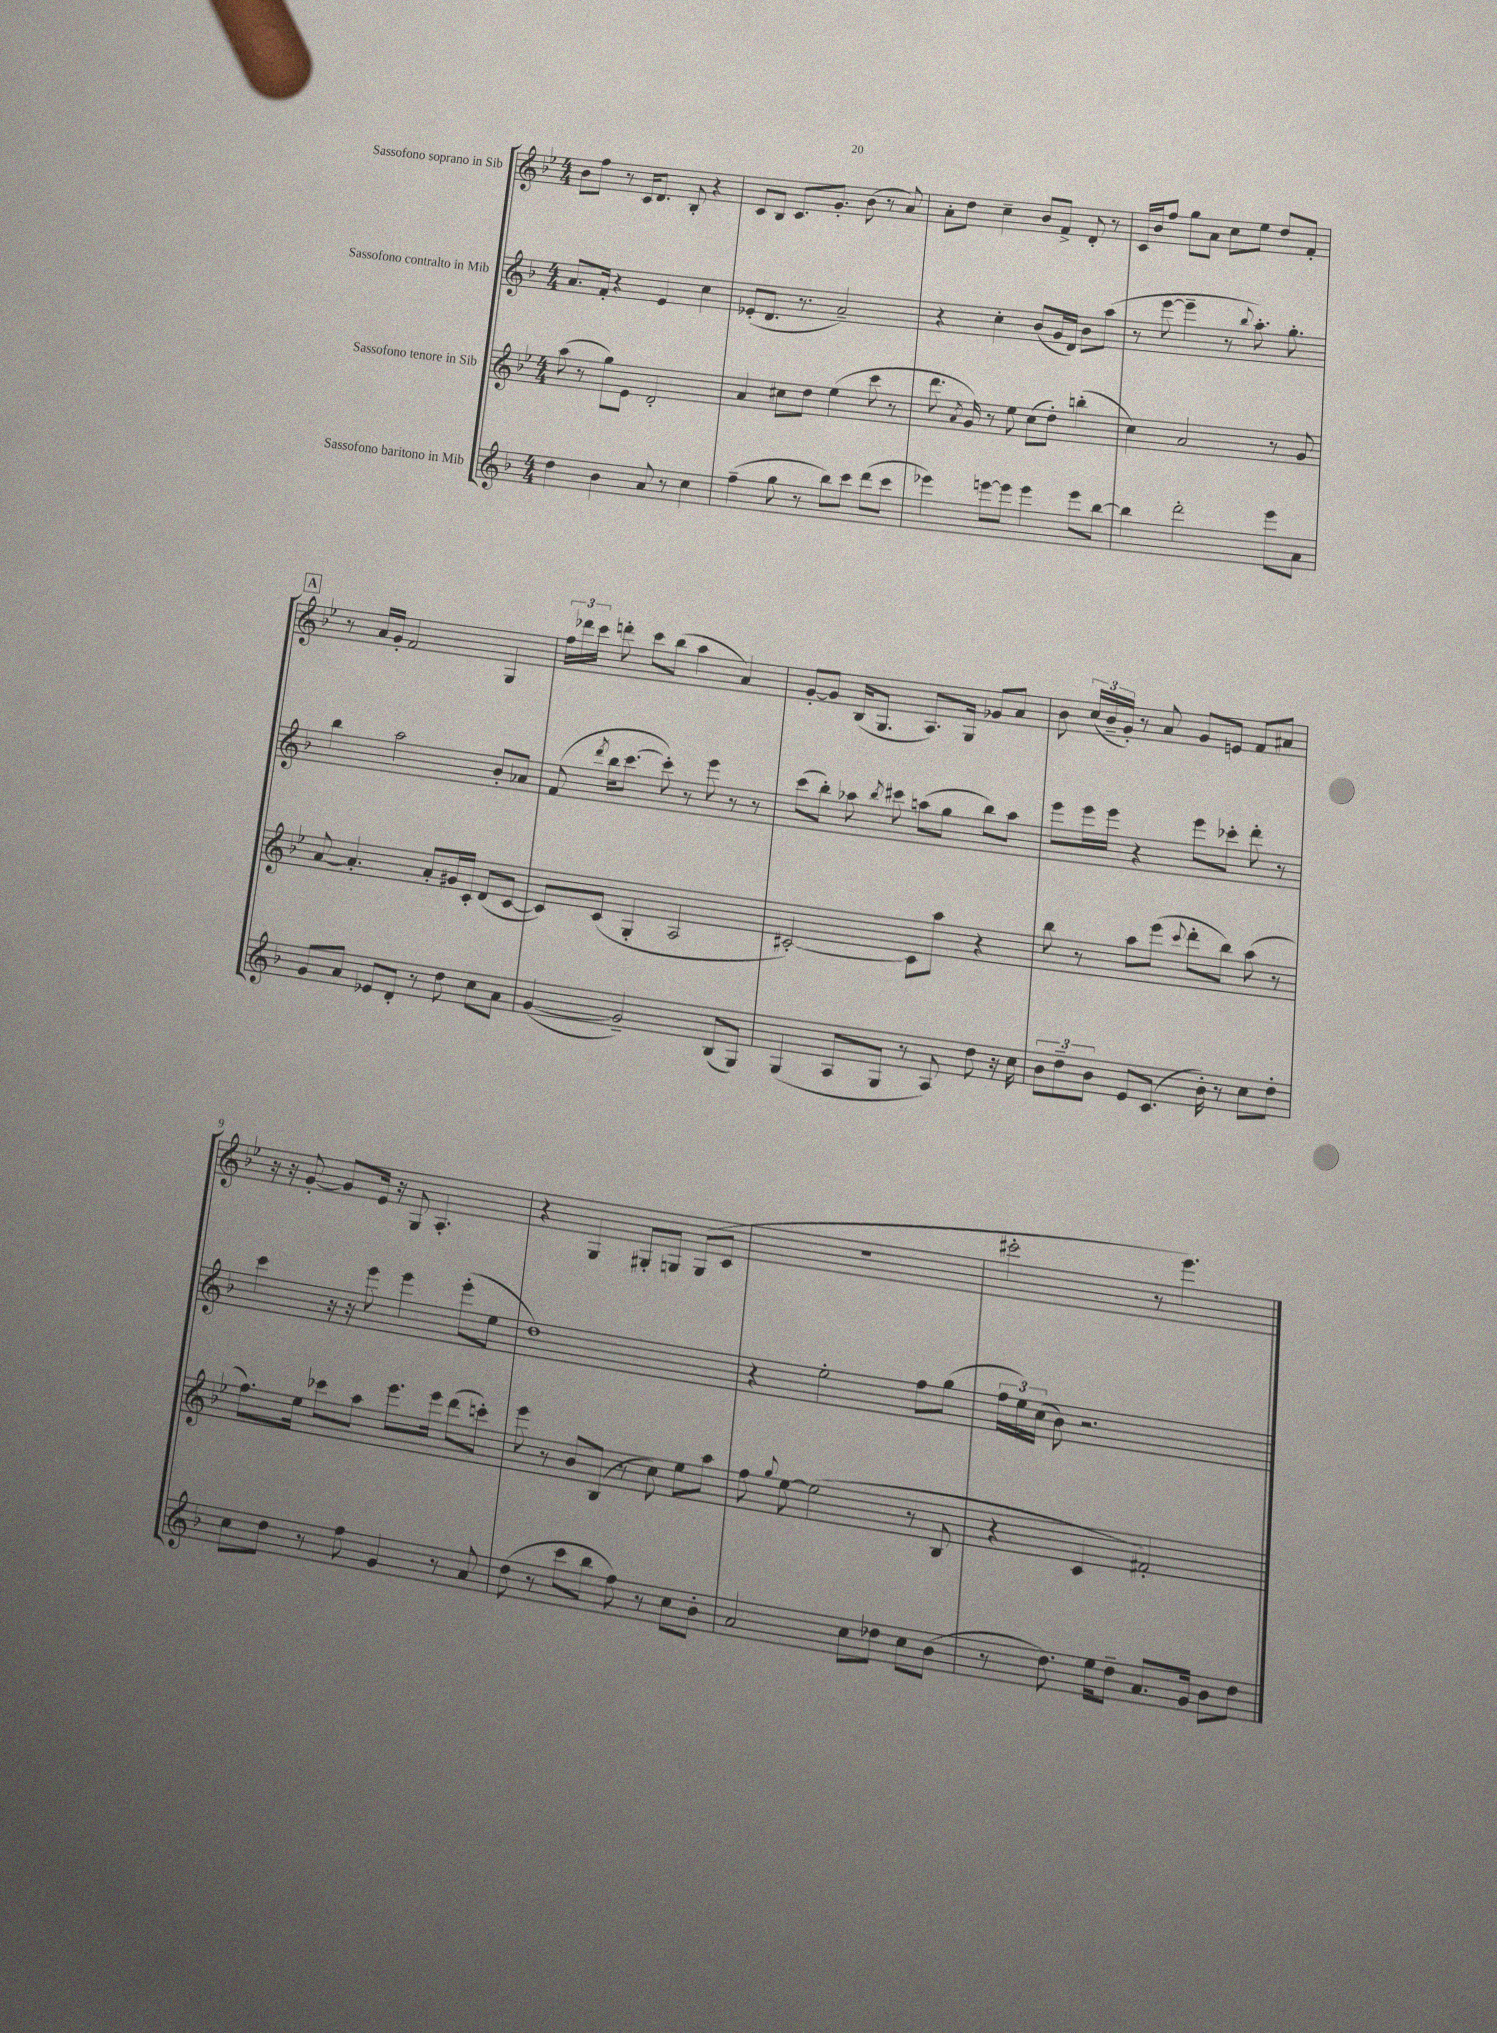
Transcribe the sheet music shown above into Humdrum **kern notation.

**kern	**kern	**kern	**kern
*staff4	*staff3	*staff2	*staff1
*clefG2	*clefG2	*clefG2	*clefG2
*k[b-]	*k[b-e-]	*k[b-]	*k[b-e-]
*M4/4	*M4/4	*M4/4	*M4/4
4dd\	(8aa\	8.a/L	8b-\L
.	8r	.	8ff\J
.	.	16f'/Jk	.
4b-\	8gg\L)	4r	8r
.	8e-\J	.	16c/LK
.	.	.	8.d/J
8a/	2d'/	4e/	.
8r	.	.	8B-'/
4cc\	.	4cc\	4r
=	=	=	=
(4ff~\	4a/	(8e-'/L	8c/L
.	.	8.d/J	8B-/J
8gg\	8cc#\L	.	8.c/L
.	.	8.r	.
8r	8dd\J	.	.
.	.	.	8.g'/J
8bb-\L)	(4ee-\	2a~/)	.
8ccc\J	.	.	(8b-\
(8ddd\L	8ccc\	.	8r
8ccc\J	8r	.	8a/)
=	=	=	=
4eee-\)	8.ddd\	4r	8a'\L
.	.	.	8dd\J
.	8qa/	.	.
.	16g/)	.	.
[8eee\L	8r	4cc'\	4cc~\
8eee\]J	8ee-\	.	.
4eee\	(8cc\L	(8b-/L	8b-/L
.	8dd'\J)	16g/L	8f^/J
.	.	16d/JJ)	.
8eee\L	(4bb'\	8b-\L	8d'/
[8bb-\J	.	(8aa\J	8r
=	=	=	=
4bb-\]	4cc\)	8r	16c/LL
.	.	.	16b-/J
.	.	[8eee\	8ff/J
2ddd'\	2a/	4eee~\]	8gg\L
.	.	.	8a\J
.	.	8r	8cc\L
.	.	8qqbb-/	.
.	.	8.aa'\)	8ee-\J
8eee\L	8r	.	8dd/L
.	.	8.gg'\	.
8a\J	8g/	.	8f'/J
=	=	=	=
8g/L	[8a/	4bb-\	8r
8a/J	4.a'/]	.	16a/LL
.	.	.	16g'/JJ
8e-/L	.	2aa\	2f/
8d'/J	.	.	.
8r	8a'/L	.	.
8dd\	16g#/L	.	.
.	16c'/JJ	.	.
8cc\L	(8d/L	8b-'/L	4G/
8a\J	[8c/J	8a-/J	.
=	=	=	=
([4g/	8c/]L)	(8f/	24ff\LL
.	.	.	24ddd-\
.	.	.	24ccc\JJ
.	.	8qddd/	.
.	(8c/J	16bb-\LK	8ddd'\
.	.	[8.ccc\J	.
2g~/])	4G'/	.	8ccc\L
.	.	8ccc'\])	(8bb-\J
.	2A/	8r	4aa\
.	.	8eee\	.
(8B-/L	.	8r	4a/)
8G/J)	.	8r	.
=	=	=	=
(4G/	[2c#'/)	(8ccc\L	[8g'/L
.	.	8bb-'\J)	8g/]J
8A/L	.	8aa-\	(16B-/LK
.	.	.	8.G/J
.	.	8qbb-/	.
8G/J	.	8ccc#\	.
8r	8c#\]L	(8aa\L	8.A/L)
8A/)	8aa\J	8gg\J	.
.	.	.	16G/Jk
8dd\	4r	8bb-\L)	8g-/L
16r	.	8aa\J	8a/J
16cc\	.	.	.
=	=	=	=
12b-\L	8bb-\	8eee\L	8b-\
12dd~\	.	.	.
.	8r	16eee\L	(24cc/LL
12b-\J	.	.	24b-~/
.	.	16eee\JJ	.
.	.	.	24g'/JJ)
8e/L	8aa\L	4r	8r
(8.c/J	(8eee-\J	.	8a/
.	8qqccc/	.	.
.	8ddd'\L	8eee\L	8g/L
16b-'\)	.	.	.
8r	8bb-\J)	8ccc-'\J	8e/J
8cc\L	(8aa\	8ddd'\	8f/L
8dd'\J	8r	8r	8a#/J
=	=	=	=
8cc\L	8.ff\L)	4ccc\	16r
.	.	.	16r
8dd\J	.	.	[8g'/
.	16ee-\Jk	.	.
8r	8ccc-\L	16r	8g/]L
.	.	16r	.
8ff\	8aa\J	8eee\	16e-/Jk
.	.	.	16r
4g/	8.eee-\L	4eee\	8G/
.	.	.	4.A'/
.	16eee-\Jk	.	.
8r	(8ddd\L	(8eee'\L	.
8a/	8ccc'\J)	8ee\J	.
=	=	=	=
(8dd\	8eee-\	1dd)	4r
8r	8r	.	.
8ccc\L	8b-/L	.	4G/
8bb-\J	(8B-/J	.	.
8ff\)	8r	.	8G#'/L
8r	8cc\)	.	8G/J
8cc\L	8ee-\L	.	(8G/L
8b-'\J	8aa\J	.	8c/J
=	=	=	=
2a/	8ff\	4r	1r
.	8qqgg/	.	.
.	[8ee-\	.	.
.	(2ee-\]	2ee'\	.
8cc\L	.	.	.
8dd-\J	.	.	.
8cc\L	8r	8ff\L	.
(8b-\J	8B-/	(8gg\J	.
=	=	=	=
8r	4r	24ff\LL	2ccc#'\
.	.	24ee\)	.
.	.	(24cc\JJ	.
8.dd\)	.	8b-\)	.
.	4c/	2.r	.
16ee\LK	.	.	.
8dd~\J	.	.	.
8.a/L	2f#'/)	.	8r
.	.	.	4.eee-\)
16g/Jk	.	.	.
8b-\L	.	.	.
8dd\J	.	.	.
==	==	==	==
*-	*-	*-	*-
